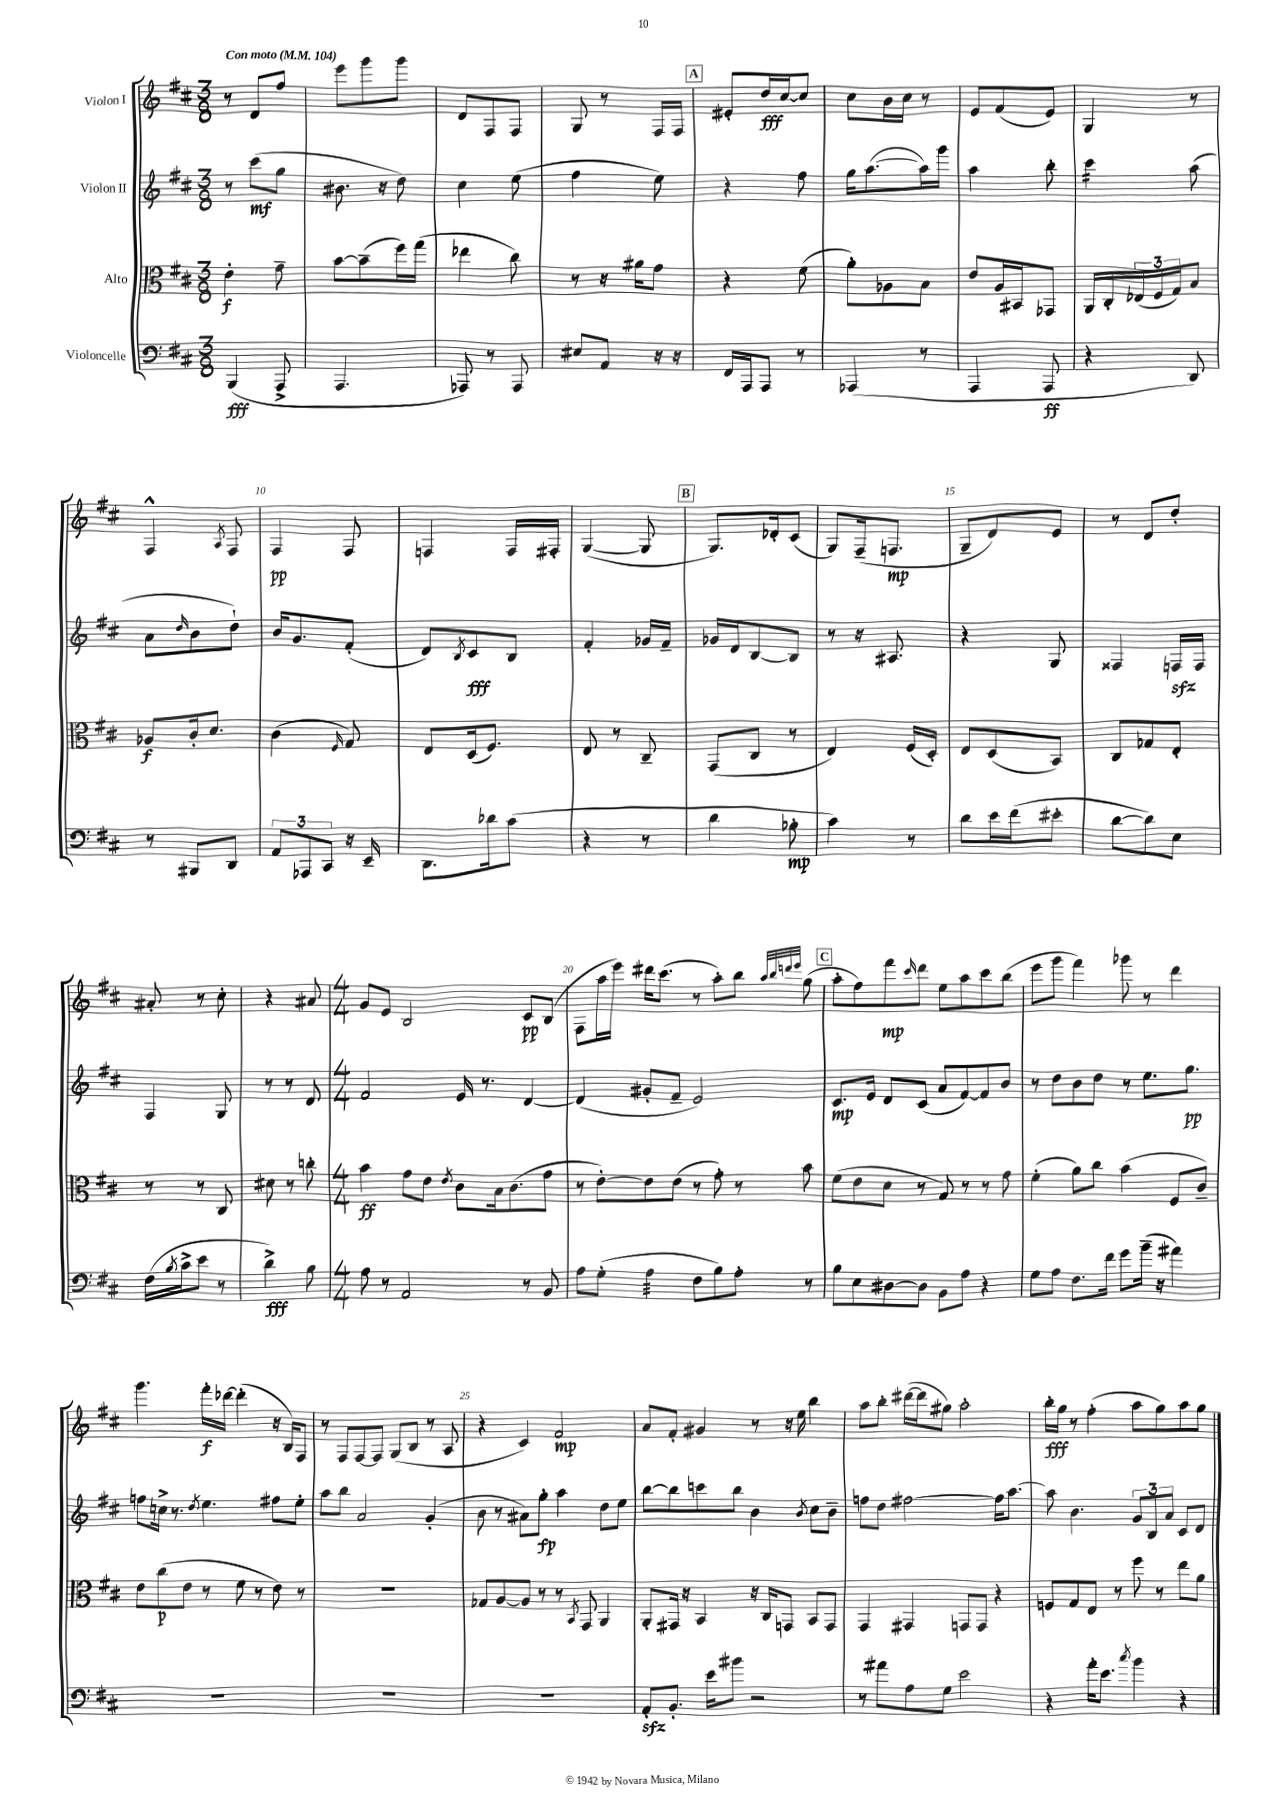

**kern	**kern	**kern	**kern
*staff4	*staff3	*staff2	*staff1
*clefF4	*clefC3	*clefG2	*clefG2
*k[f#c#]	*k[f#c#]	*k[f#c#]	*k[f#c#]
*M3/8	*M3/8	*M3/8	*M3/8
*MM104	*MM104	*MM104	*MM104
(4BBB	4e'	8r	8r
.	.	(8ccc#	8d
8AAA^	8g~	8gg	8ff#
=	=	=	=
4.AAA	[8b	8.b#	8eee
.	(8b~]	.	8ggg
.	.	16r	.
.	16ff#)	8dd)	8ggg
.	(16gg	.	.
=	=	=	=
8AAA-)	4ee-	4cc#	8d
8r	.	.	8F#
8AAA-	8cc#)	(8ee	8F#
=	=	=	=
8E#	8r	4ff#	8G
8AA	16r	.	8r
.	16a#	.	.
16r	8g	8ee)	16F#
16r	.	.	16F#
=	=	=	=
16FF#	4r	4r	8e#'
16AAA	.	.	.
8AAA	.	.	16dd
.	.	.	[16cc#
8r	(8f#	8ff#	8cc#]
=	=	=	=
(4AAA-	8a')	16gg	8cc#
.	.	([8.aa	.
.	8A-	.	16b
.	.	.	16cc#
8r	8B	16aa])	8r
.	.	16ggg	.
=	=	=	=
4AAA	8e	4aa	8e
.	16A	.	(8f#
.	16BB#	.	.
8AAA	8GG-	8bb'	8e)
=	=	=	=
4r	16AA	4ccc#	4G
.	16C#'	.	.
.	(24E-	.	.
.	24F#	.	.
.	24G)	.	.
8DD)	8B	(8aa	8r
=	=	=	=
8r	8A-	8a	4F#^^
.	.	16qqdd	.
8BBB#	16c#'	8b	.
.	8.d	.	.
.	.	.	8qA
8DD	.	8dd`)	8F#
=	=	=	=
12AA	(4c#	16b	4F#
.	.	8.g	.
12AAA-	.	.	.
12CC#	.	.	.
.	16qqF#	.	.
16r	8G)	(8f#'	8F#
16EE~	.	.	.
=	=	=	=
8.DD	8E	8d)	4F
.	.	8qB	.
.	(16D	8c#	.
16d-	8.F#)	.	.
(8c#	.	8B	16F
.	.	.	16F#'
=	=	=	=
4r	8E	4f#'	([4G
.	8r	.	.
8r	8C#~	16g-	8G]
.	.	16f#~	.
=	=	=	=
4d	(8GG	16g-	8.G)
.	.	16d	.
.	8C#	[8B	.
.	.	.	16d-'
8B-'	8r	8B]	(8c#
=	=	=	=
4c#)	4E)	8r	8G)
.	.	16r	(16F#~
.	.	8.A#	8.F
8r	(16F#	.	.
.	16D')	.	.
=	=	=	=
8d	8E	4r	8G~
16e	(8D	.	8d)
(16f#	.	.	.
8e#'	8BB)	8G	8e
=	=	=	=
[8d	8C#	4F##	8r
8d])	8G-	.	8d
8E	8E'	16F	8dd'
.	.	16F	.
=	=	=	=
(16F#	8r	4F#	8a#'
8qB	.	.	.
16c#^	.	.	.
8e	8r	.	8r
8r	8C#	8G	8cc#'
=	=	=	=
4d^)	8d#	8r	4r
.	8r	8r	.
8B	8cc'	8d	8a#
=	=	=	=
*M4/4	*M4/4	*M4/4	*M4/4
8A	4b	2f#	8g
8r	.	.	8e
2AA	8g	.	2B
.	8e	.	.
.	8qe	.	.
.	8c#	16e	.
.	.	8.r	.
.	16B	.	.
.	(8.c#	.	.
8r	.	[4d	8c#
8BB	8g	.	(8B
=	=	=	=
8A	8r	(4d]	8F#
(8G'	[8e')	.	16aa
.	.	.	16eee)
4A	8e]	8g#'	16ddd#
.	.	.	(8.ccc#
.	(8e	8f#~	.
8F#	8r	2e)	8r
8B)	8g')	.	8aa')
8A'	8r	.	8bb
.	.	.	32qqaa
.	.	.	32qqbb
.	.	.	32qqddd
.	.	.	32qqeee
8r	8b	.	(8gg
=	=	=	=
8B	(8f#	8.c#	8aa'
8E	8e	.	8ff#)
.	.	16e	.
[8D#	8d	8d	8fff#
.	.	.	16qqccc#
8D#]	8r	(8c#	8ddd
8BB	8G)	8a	8ee
8A	8r	[8f#)	8aa
4r	8r	8f#]	8ccc#
.	8g	8b	(8bb
=	=	=	=
8G	(4f#'	8r	8eee
8A	.	8dd	8ggg
8.F#	8a)	8b	4fff#)
.	8cc#	8dd	.
16f#	.	.	.
8g	(4b	8r	8ggg-
(16b~	.	8.ee	8r
16r	.	.	.
4a#)	8F#	.	4ddd
.	.	8.gg	.
.	8c#~)	.	.
=	=	=	=
1r	8e	8ff	4.ggg
.	(8cc#	16cc^	.
.	.	8.r	.
.	8e	.	.
.	.	8qdd	.
.	8r	4.ee	16fff#'
.	.	.	[16ddd-
.	8f#	.	(4ddd-']
.	8r	.	.
.	8e)	8ff#	16r
.	.	.	16B)
.	8r	8ee'	8F#
=	=	=	=
1r	1r	8aa	8r
.	.	8bb	8F#
.	.	2a	[8F#
.	.	.	8F#]
.	.	.	(8G
.	.	.	8B
.	.	(4g'	8r
.	.	.	8A
=	=	=	=
1r	8G-	8b	4r
.	[8A	8r	.
.	8A]	8a#)	4c#)
.	8r	8gg'	.
.	8r	4aa	2f#
.	8qBB	.	.
.	8GG	.	.
.	4AA	8dd	.
.	.	8ee	.
=	=	=	=
8AA'	8AA'	[8bb	8a
8.BB'	16GG#	8bb]	8f#'
.	16r	.	.
.	4BB	8ccc	4g#
16e	.	.	.
8b#	.	8bb	.
2r	16r	4b	8r
.	16C#	.	.
.	8GG	.	16r
.	.	.	16ee
.	.	8qb	.
.	8BB	8cc#	4bb
.	8GG	8b~	.
=	=	=	=
8r	4GG	8ff	8aa
8a#	.	8dd	8bb'
8A	4GG#	[2ff#	([16ddd#
.	.	.	16ddd#]
8G	.	.	8gg#)
2e	8GG	.	2aa'
.	8GG	.	.
.	4r	16ff#]	.
.	.	[8.aa	.
=	=	=	=
4r	8F	8aa]	16bb'
.	.	.	16gg
.	8G	4.b	8r
16a'	8E	.	(4ff#'
8.e	.	.	.
.	8r	.	.
8qcc#	.	.	.
4b	8ff#	12g	8aa
.	.	12B	.
.	8r	.	8gg)
.	.	12a	.
4r	8ee	8c#	8aa
.	8a	8d	8gg
==	==	==	==
*-	*-	*-	*-
